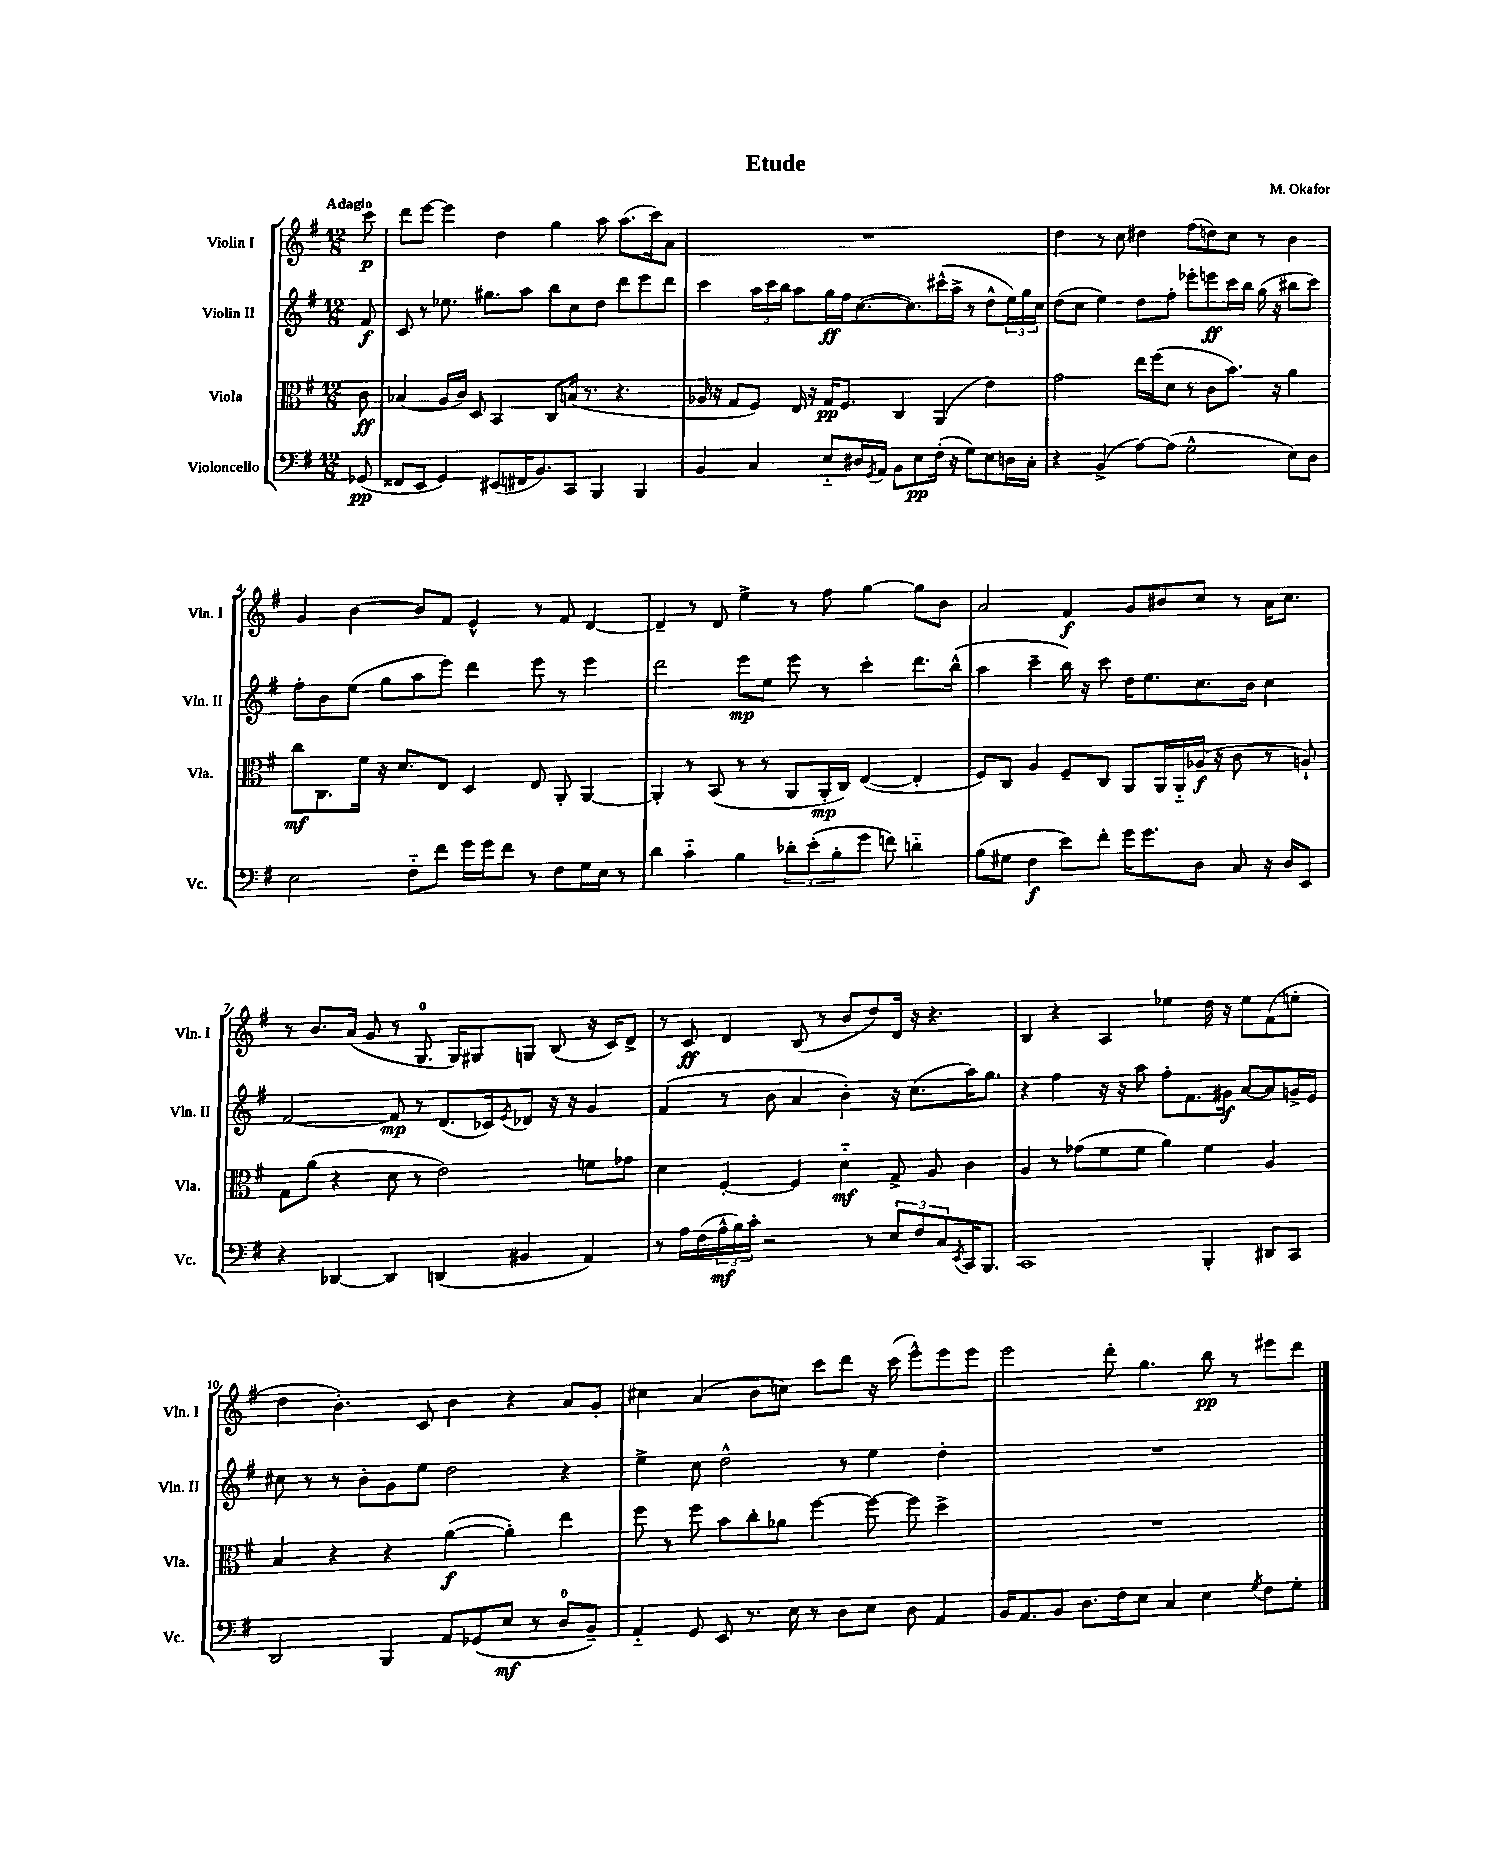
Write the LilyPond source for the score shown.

\header { title = "Etude" composer = "M. Okafor" }
<<
\new StaffGroup <<
\new Staff = "s0" \with { instrumentName = "Violin I" shortInstrumentName = "Vln. I" } {
    \clef treble \key g \major \numericTimeSignature \time 12/8 \partial 8 \tempo "Adagio"
    c'''8\p |
    d'''8 e'''8~ e'''4 d''4 g''4 a''8 a''8.( c'''16) a'8 |
    R1. |
    d''4 r8 c''8 dis''4 fis''8( d''8) c''8 r8 b'4 |
    g'4 b'4~ b'8 fis'8 e'4-^ r8 fis'8 d'4~ |
    d'4-- r8 d'8 e''4-> r8 fis''8 g''4~ g''8 b'8 |
    a'2 fis'4\f g'8 bis'8 c''8 r8 a'16 c''8. |
    r8 b'8. a'16( g'8 r8 g8.-0 g16) gis8 g8 b8( r16 c'16) d'8-> |
    r8 c'8\ff d'4 b8( r8 b'8 d''8) d'16 r16 r4. |
    b4 r4 a4 ees''4 d''16 r16 ees''8 fis'8( e''8-. |
    d''4 b'4.-.) c'8 b'4 r4 a'8 g'8-. |
    cis''4 a'4( b'8 c''8) c'''8 d'''8 r16 c'''16( e'''8-^) e'''8 e'''8 |
    e'''2 d'''8-. g''4. b''8\pp r8 eis'''8 d'''8 \bar "|." |
}
\new Staff = "s1" \with { instrumentName = "Violin II" shortInstrumentName = "Vln. II" } {
    \clef treble \key g \major \numericTimeSignature \time 12/8 \partial 8
    fis'8\f |
    c'8 r8 ees''8. gis''8. a''8 b''8 c''8 d''8 d'''8 e'''8 d'''8 |
    c'''4 \tuplet 3/2 { a''16 c'''16 b''16 } a''8 g''16\ff fis''16 c''8.~( c''8.) cis'''16-^( a''16-> r8 d''8-^ \tuplet 3/2 { e''16) g''16 c''16 } |
    d''8( c''8 e''4) d''8 fis''8-. ees'''8-. e'''8\ff c'''16 b''16 g''16( r16 bis''8 c'''8) |
    fis''8-. b'8 e''8( g''8 a''8 e'''8) d'''4 e'''8 r8 e'''4 |
    d'''2 e'''8\mp e''8 e'''8 r8 c'''4-. d'''8. b''16-^( |
    a''4 c'''4-- b''16) r16 c'''8 d''16 e''8. c''8. b'16 c''4 |
    fis'2~ fis'8\mp r8 d'8.( ces'16) \acciaccatura { e'8 } des'8 r16 r16 g'4 |
    fis'4( r8 b'8 a'4 b'4-.) r16 c''8.( a''16) g''8. |
    r4 fis''4 r16 r16 a''8 fis''8-. fis'8. gis'16\f a'8~ a'8 g'16-> e'16 |
    cis''8 r8 r8 b'8-. g'8 e''8 d''2 r4 |
    e''4-> c''8 d''2-^ r8 e''4 d''4-. |
    R1. \bar "|." |
}
\new Staff = "s2" \with { instrumentName = "Viola" shortInstrumentName = "Vla." } {
    \clef alto \key g \major \numericTimeSignature \time 12/8 \partial 8
    c'8\ff |
    bes4( a16 c'16) d8 b,4 c8 b16( r8. r4. |
    aes16 r16 g8 fis8) e16 r16 g16\pp fis8. c4 a,4( e'4) |
    g'2 e''16 fis''16( d'8 r8 c'8 b'8.) r16 a'4 |
    c''8\mf c8. fis'16 r16 d'8. e8 d4 e8 a,8-. a,4~ |
    a,4-. r8 b,8( r8 r8 a,8 a,16-.\mp c16) e4~( e4-. |
    fis8) c8 a4 fis8-- c8 a,8 a,16 a,16-_ aes16\f( r16 c'8 r8 a8-!) |
    g8 a'8( r4 d'8 r8 e'2) f'8 ges'8 |
    d'4 fis4~-. fis4 d'4-_\mf g8-> a8 c'4 |
    a4 r8 ges'8( fis'8 fis'8 a'4) fis'4 a4 |
    b4 r4 r4 a'4~\f( a'4-.) e''4 |
    fis''8 r8 fis''8 b'8 c''8-. aes'8 fis''4~ fis''8~ fis''8 d''4-> |
    R1. \bar "|." |
}
\new Staff = "s3" \with { instrumentName = "Violoncello" shortInstrumentName = "Vc." } {
    \clef bass \key g \major \numericTimeSignature \time 12/8 \partial 8
    ges,8\pp( |
    fisis,8 e,8 g,4) eis,8( fis,16 b,8.) c,8 b,,4 b,,4 |
    b,4 c4 e8-_ dis16 \acciaccatura { g,8 } a,16 b,8 e8\pp fis16-.( r16 g8) e8 d16 c16-. |
    r4 b,4->( a8~) a8( g2-^ e8) d8 |
    e2 fis8-_ fis'8 g'16 g'16 fis'8 r8 fis8 g16 e16 r8 |
    d'4 c'4-_ b4 \tuplet 3/2 { des'8-. e'8-.( b8-. } g'8 f'8) d'4-_ |
    b8( gis8 fis4\f e'8) fis'8-. g'16 g'8. d8 c8 r16 d16 e,8 |
    r4 des,4~ des,4 d,4( bis,4 a,4) |
    r8 a16 fis16( \tuplet 3/2 { a16-^\mf b16) c'16-. } r2 r8 \tuplet 3/2 { e8 fis8 c8 } \acciaccatura { e,8 } c,16 b,,8. |
    c,1 b,,4-. dis,8 c,8 |
    d,2 b,,4 a,8 ges,8( e8\mf r8 d8-0 b,8--) |
    a,4-_ g,8 e,8 r8. e16 r8 d8 e8 d8 a,4 |
    b,16 a,8. b,8 d8. fis16 e8 c4 e4 \acciaccatura { g8 } fis8 g8-. \bar "|." |
}
>>
>>
